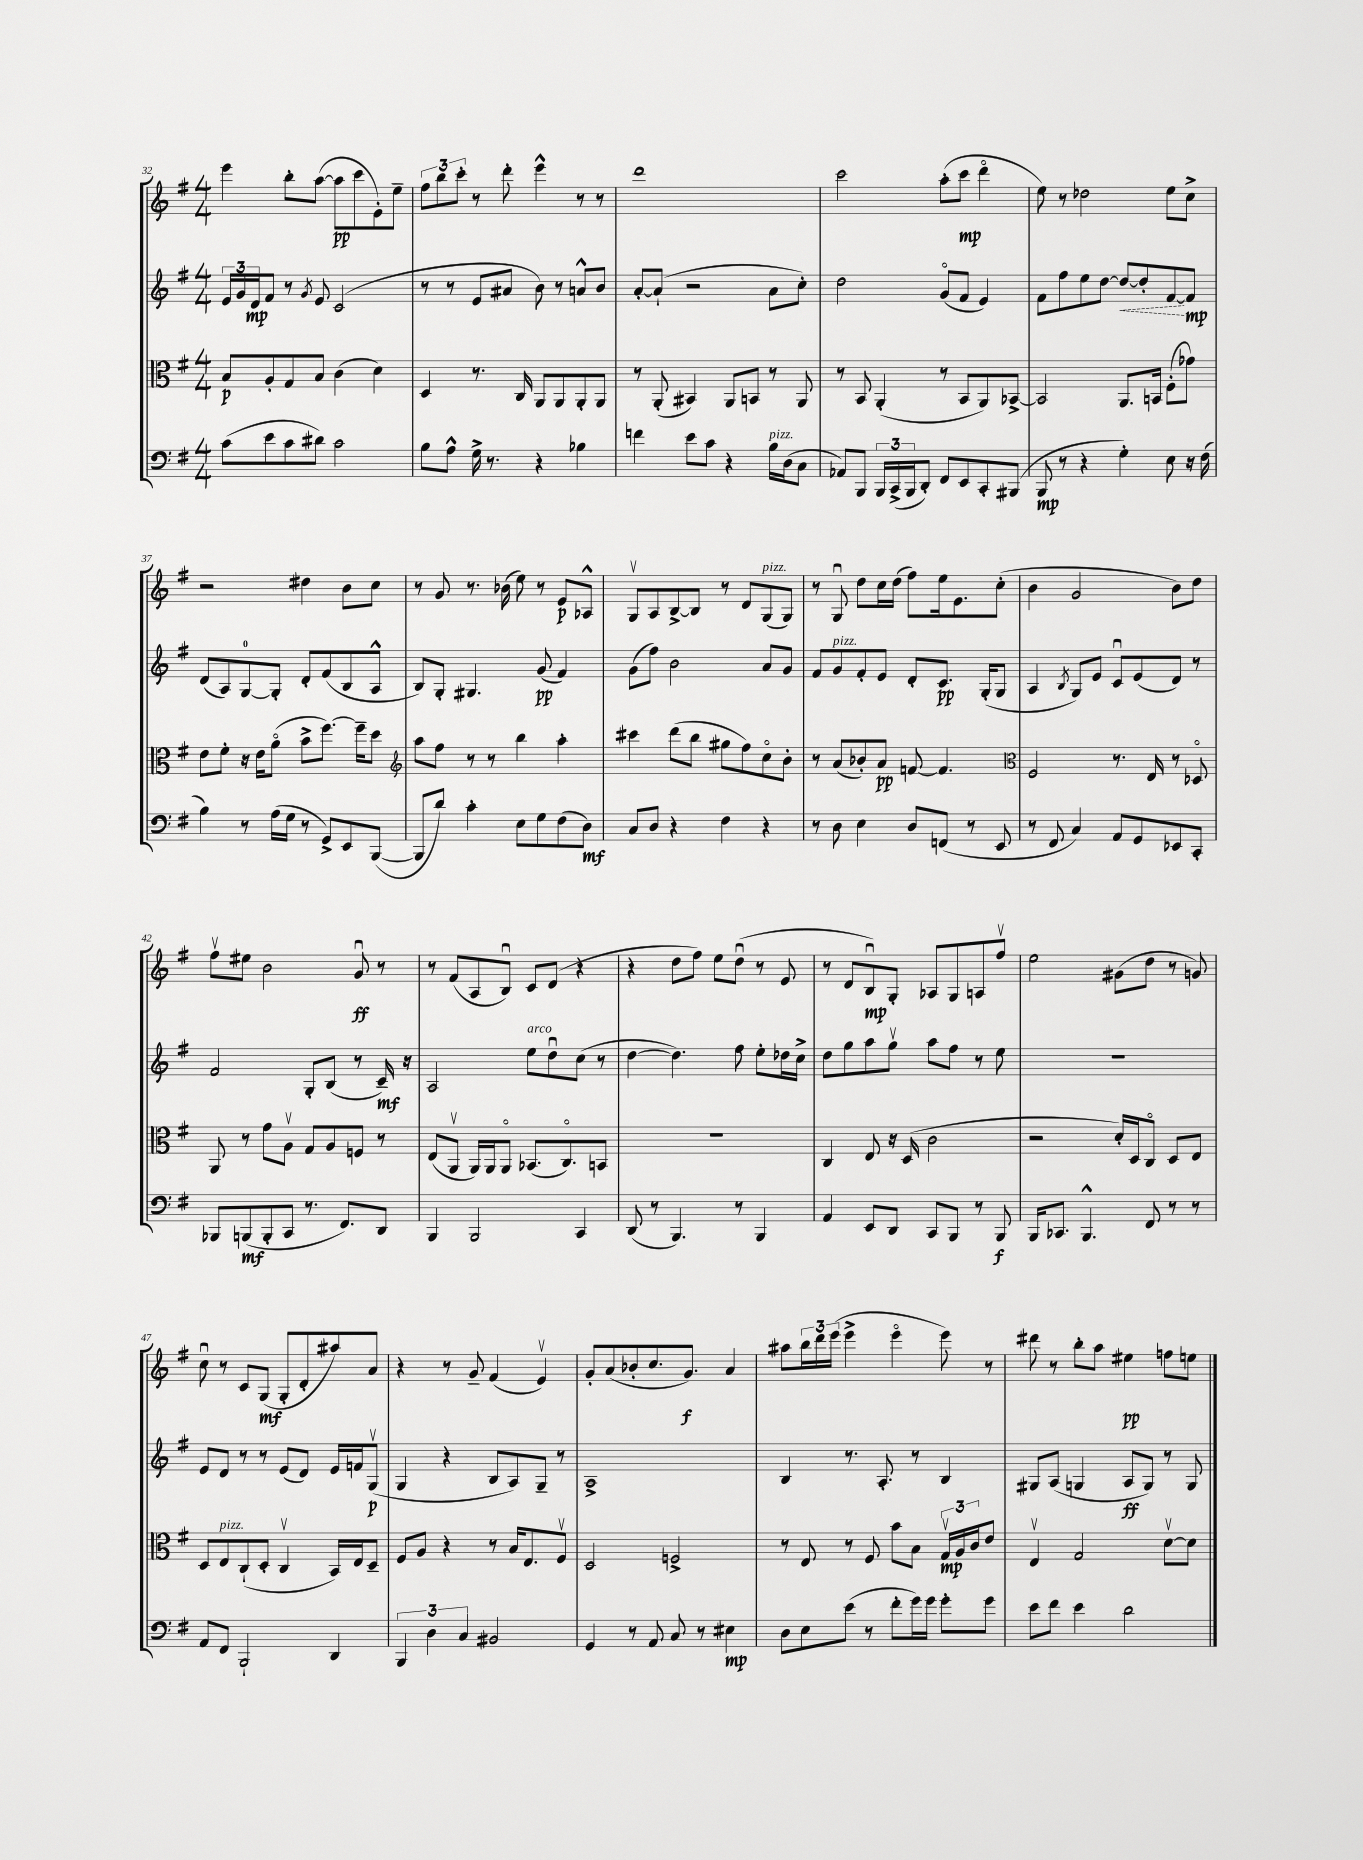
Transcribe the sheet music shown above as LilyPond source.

<<
\new StaffGroup <<
\new Staff = "s0" {
    \clef treble \key g \major \numericTimeSignature \time 4/4
    e'''4 b''8-. a''8~( a''8\pp c'''8 e'8-.) e''8-- |
    \tuplet 3/2 { fis''8 b''8 c'''8-. } r8 d'''8-. e'''4-^ r8 r8 |
    d'''1 |
    c'''2 a''8-.( c'''8\mp d'''4\flageolet |
    e''8) r8 des''2 e''8 c''8-> |
    r2 dis''4 b'8 c''8 |
    r8 g'8 r8. bes'16( e''8) r8 e'8\p aes8-^ |
    g8\upbow a8 b8~-> b8 r8 d'8 g8^\markup { \italic "pizz." }( g8) |
    r8 g8\downbow d''8 c''16 d''16( fis''8) e''16 e'8. c''8-.( |
    b'4 g'2 b'8) d''8 |
    fis''8\upbow eis''8 b'2 g'8\downbow\ff r8 |
    r8 fis'8( a8 b8\downbow) c'8 d'8( r4 |
    r4 d''8 fis''8) e''8 d''8\downbow( r8 e'8 |
    r8 d'8 b8\downbow\mp) g8-. aes8 g8 a8 fis''8\upbow |
    e''2 gis'8( d''8 r8 g'8) |
    c''8\downbow r8 c'8 g8\mf( g8-. d'8-. ais''8) a'8 |
    r4 r8 g'8-- fis'4( e'4\upbow) |
    g'8-. a'8( bes'8-. c''8. g'8.\f) a'4 |
    ais''8 \tuplet 3/2 { b''16 d'''16 e'''16( } e'''4-> e'''4\flageolet e'''8) r8 |
    dis'''8 r8 b''8-. a''8 eis''4\pp f''8 e''8 \bar "|." |
}
\new Staff = "s1" {
    \clef treble \key g \major \numericTimeSignature \time 4/4
    \tuplet 3/2 { e'16 g'16 d'16\mp } fis'8 r8 \acciaccatura { g'8 } e'8 c'2( |
    r8 r8 e'8 ais'8 b'8) r8 a'8-^ b'8 |
    a'8~-. a'8-!( r2 a'8 c''8-.) |
    d''2 g'8\flageolet( fis'8 e'4) |
    fis'8 fis''8 e''8 d''8~ \once \override Hairpin.style = #'dashed-line d''8~\< d''8-. fis'8~\! fis'8\mp |
    d'8( a8) g8-0~ g8-. d'8-. fis'8( b8 a8-^ |
    b8) g8-. gis4. g'8\pp( fis'4) |
    g'8( fis''8) b'2 a'8 g'8 |
    fis'8 g'8^\markup { \italic "pizz." } fis'8-. e'8 d'8-. c'8.\pp g16-.( g8 |
    a4 \acciaccatura { b8 } g8) e'8 c'8\downbow e'8( d'8) r8 |
    fis'2 g8-. b8( r8 c'16--\mf) r16 |
    a2 e''8^\markup { \italic "arco" } d''8\downbow c''8( r8 |
    d''4~ d''4.) fis''8 e''8-. des''16 c''16-> |
    d''8 g''8 a''8 g''8\upbow a''8 fis''8 r8 e''8 |
    R1 |
    e'8 d'8 r8 r8 e'8( d'8) e'16 f'16 g8\upbow\p( |
    g4 r4 b8 a8) g8-- r8 |
    a1-> |
    b4 r8. a8.-. r8 b4 |
    gis8 a8( g4 a8\ff g8) r8 g8 \bar "|." |
}
\new Staff = "s2" {
    \clef alto \key g \major \numericTimeSignature \time 4/4
    b8\p a8-. g8 b8 c'4( d'4) |
    d4 r8. c16 a,8 a,8 a,8-. a,8 |
    r8 a,8-.( bis,4) a,8 b,8 r8 a,8 |
    r8 b,8 a,4-.( r8 b,8 a,8) bes,8~-> |
    bes,2 a,8. b,16 fis8-.( ges'8) |
    e'8 fis'8-. r16 e'16 a'8\flageolet( b'8-> fis''8.~) fis''16-- d''8 |
    \clef treble a''8 fis''8 r8 r8 b''4 a''4-. |
    cis'''4 d'''8( b''8 gis''8 fis''8) c''8\flageolet b'8-. |
    r8 a'8( bes'8-.) a'8\pp f'8~ f'4. |
    \clef alto fis2 r8. e16 r8 des8\flageolet |
    a,8 r8 g'8 a8\upbow g8 a8 f8 r8 |
    e8( a,8\upbow a,16) a,16 a,8\flageolet bes,8.( c8.\flageolet) b,8 |
    R1 |
    c4 e8 r16 d16( c'2 |
    r2 d'16-.) d16 c8\flageolet d8 e8 |
    d8 e8^\markup { \italic "pizz." } c8-!( d8-. c4\upbow b,16) e16 d8-- |
    fis8 a8 r4 r8 b16 e8. fis8\upbow |
    d2 f2-> |
    r8 e8 r8 fis8 b'8 b8 \tuplet 3/2 { g16\upbow\mp a16 c'16 } e'8 |
    e4\upbow g2 d'8~\upbow d'8 \bar "|." |
}
\new Staff = "s3" {
    \clef bass \key g \major \numericTimeSignature \time 4/4
    c'8( e'8 c'8 dis'8) c'2 |
    b8 a8-^ g16-> r8. r4 bes4 |
    f'4 e'8 c'8 r4 b16^\markup { \italic "pizz." } d16( c8 |
    aes,8) b,,8 \tuplet 3/2 { b,,16 c,16->( b,,16 } d,8-.) fis,8 e,8 c,8-. bis,,8( |
    b,,8\mp r8 r4 g4-.) e8 r16 fis16( |
    b4) r8 a16( g16 r8 g,8->) e,8 b,,8~( |
    b,,8 d'8) c'4-. e8 g8 fis8( d8\mf) |
    c8 d8 r4 fis4 r4 |
    r8 d8 e4 d8 f,8( r8 e,8 |
    r8 fis,8 c4) a,8 g,8 ees,8 c,8-. |
    bes,,8 b,,8\mf( b,,8-. c,8 r8. fis,8.) d,8 |
    b,,4 b,,2 c,4 |
    d,8( r8 b,,4.) r8 b,,4 |
    a,4 e,8 d,8 c,8 b,,8 r8 b,,8\f |
    b,,16 ces,8. b,,4.-^ fis,8 r8 r8 |
    a,8 fis,8 b,,2-! d,4 |
    \tuplet 3/2 { b,,4 d4 c4 } bis,2 |
    g,4 r8 a,8 c8 r8 eis4\mp |
    d8 e8 e'8( r8 fis'8-. g'16) g'16 g'8-. g'8 |
    e'8 fis'8 e'4 d'2 \bar "|." |
}
>>
>>
\layout { \context { \Score currentBarNumber = #32 } }
